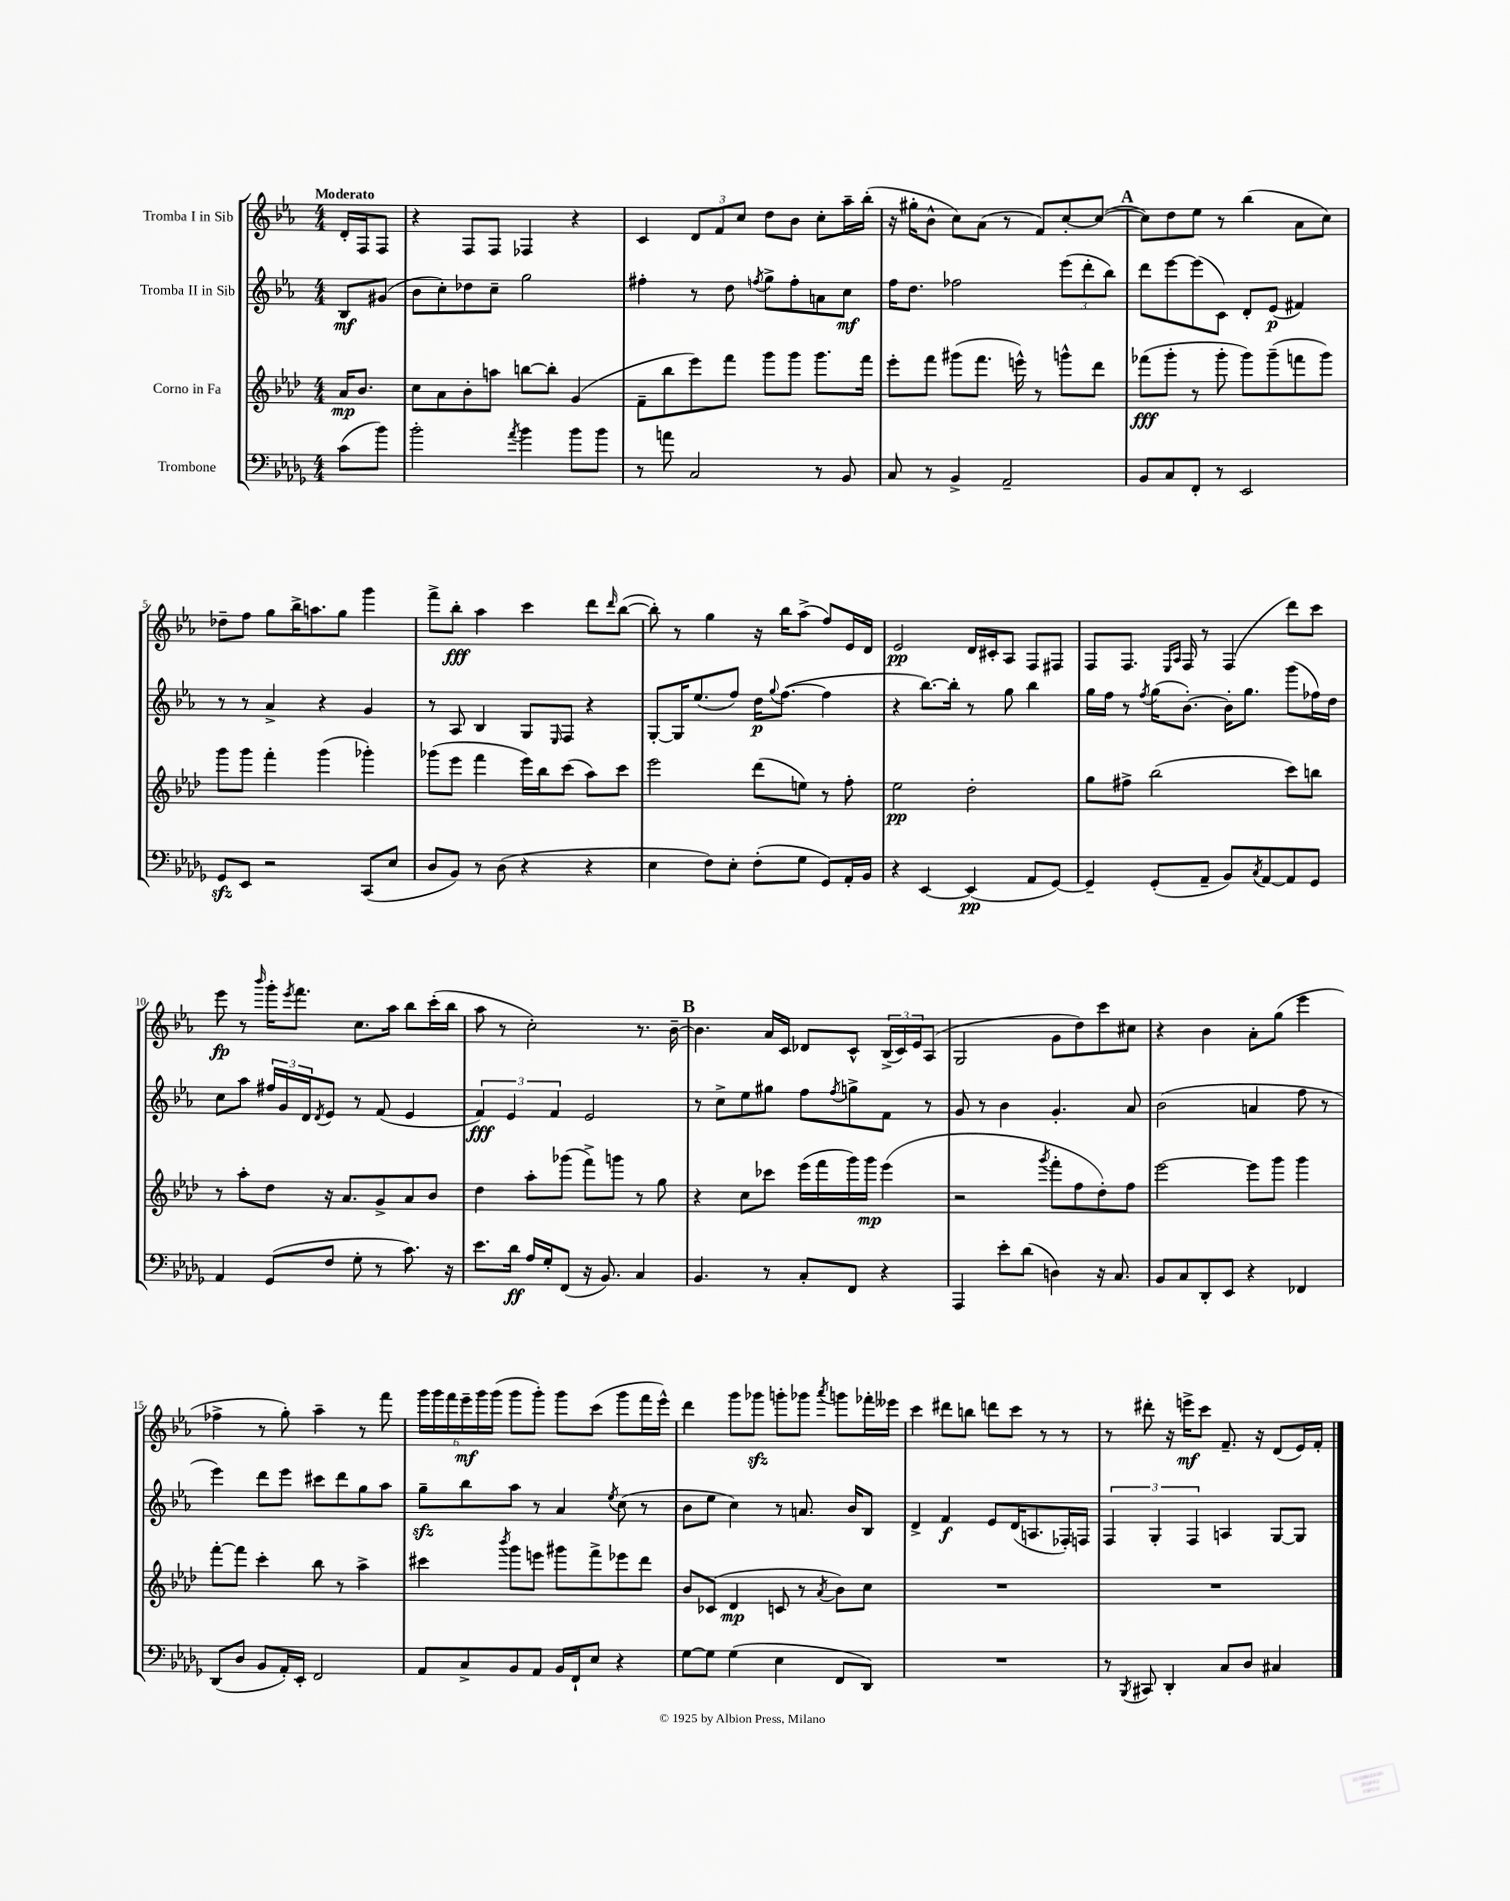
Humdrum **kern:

**kern	**dynam	**kern	**dynam	**kern	**dynam	**kern	**dynam
*part4	*part4	*part3	*part3	*part2	*part2	*part1	*part1
*staff4	*staff4	*staff3	*staff3	*staff2	*staff2	*staff1	*staff1
*I"Trombone	*	*I"Corno in Fa	*	*I"Tromba II in Sib	*	*I"Tromba I in Sib	*
*clefF4	*	*clefG2	*	*clefG2	*	*clefG2	*
*k[b-e-a-d-g-]	*	*k[b-e-a-d-]	*	*k[b-e-a-]	*	*k[b-e-a-]	*
*M4/4	*	*M4/4	*	*M4/4	*	*M4/4	*
=	=	=	=	=	=	=	=
!	!	!	!	!	!	!LO:TX:a:B:t=Moderato	!
(8c\L	.	16a-/KL	mp	8B-/L	mf	16d'/LL	.
.	.	8.b-/J	.	.	.	16F/J	.
8b-\J)	.	.	.	(8g#X/J	.	8F/J	.
=1	=1	=1	=1	=1	=1	=1	=1
2b-'\	.	8cc\L	.	8b-\L	.	4r	.
.	.	8a-\	.	8cc'\)	.	.	.
.	.	8b-'\	.	8dd-X\	.	8F/L	.
.	.	8aan\J	.	8cc~\J	.	8F/J	.
8qa-/	.	.	.	.	.	.	.
4b-\	.	[8bbn\L	.	2gg\	.	4F-X/	.
.	.	8bb'\J]	.	.	.	.	.
8b-\L	.	(4g/	.	.	.	4r	.
8b-\J	.	.	.	.	.	.	.
=2	=2	=2	=2	=2	=2	=2	=2
8r	.	8f~\L	.	4ff#X'\	.	4c/	.
8an\	.	8bb-\	.	.	.	.	.
2C/	.	8eee-\)	.	8r	.	12d/L	.
.	.	.	.	.	.	12f/	.
.	.	8fff\J	.	8dd\	.	.	.
.	.	.	.	.	.	12cc/J	.
.	.	.	.	8qffn/	.	.	.
.	.	8ggg\L	.	8gg^\L	.	8dd\L	.
.	.	8ggg\J	.	8ff'\	.	8b-\J	.
8r	.	8.ggg\L	.	8an\	.	8cc'\L	.
8BB-/	.	.	.	8cc\J	mf	16aa-~\L	.
.	.	16fff\Jk	.	.	.	(16bb-'\JJ	.
=3	=3	=3	=3	=3	=3	=3	=3
8C/	.	8eee-'\L	.	16ff\KL	.	16r	.
.	.	.	.	8.dd\J	.	16gg#X'\KL	.
8r	.	8fff\J	.	.	.	8b-^^\J	.
4BB-^/	.	(8ggg#X\L	.	2ff-X\	.	8cc\L)	.
.	.	8.fff\J	.	.	.	(8a-\J	.
2AA-~/	.	.	.	.	.	8r	.
.	.	16eeen^^\)	.	.	.	.	.
.	.	8r	.	.	.	8f/L)	.
.	.	8gggn^^\L	.	(12eee-\L	.	[8cc'/	.
.	.	.	.	12ddd'\	.	.	.
.	.	8ddd-\J	.	.	.	(8cc/J_	.
.	.	.	.	12bb-\J)	.	.	.
!!LO:REH:place=s1:t=A
=4	=4	=4	=4	=4	=4	=4	=4
8BB-/L	.	(8fff-X\L	fff	8ddd\L	.	8cc\L])	.
8C/	.	8ggg'\J	.	[8eee-\	.	8dd\	.
8FF'/J	.	8r	.	(8eee-\]	.	8ee-\J	.
8r	.	8ggg'\	.	8c\J)	.	8r	.
2EE-/	.	8ggg\L)	.	8d'/L	.	(4bb-\	.
.	.	(8ggg~\	.	(8e-/J	p	.	.
.	.	8fffn\	.	4f#X/)	.	8a-\L	.
.	.	8ggg\J)	.	.	.	8cc\J)	.
!!LO:LB:g=z
=5	=5	=5	=5	=5	=5	=5	=5
8GG-zz/L	.	8ggg\L	.	8r	.	8dd-X~\L	.
8EE-/J	.	8ggg\J	.	8r	.	8ff\J	.
2r	.	4fff'\	.	4a-^/	.	8gg\L	.
.	.	.	.	.	.	16bb-^\K	.
.	.	.	.	.	.	8.aan\	.
.	.	(4ggg\	.	4r	.	.	.
.	.	.	.	.	.	8gg\J	.
(8CC/L	.	4ggg-X'\)	.	4g/	.	4ggg\	.
8E-/J	.	.	.	.	.	.	.
=6	=6	=6	=6	=6	=6	=6	=6
8D-/L	.	(8ggg-X\L	.	8r	.	8fff^\L	.
8BB-/J)	.	8eee-\J	.	8A-/	.	8bb-'\J	fff
8r	.	4fff\	.	4B-/	.	4aa-\	.
(8D-\	.	.	.	.	.	.	.
4r	.	16eee-\LL)	.	8G/L	.	4ccc\	.
.	.	16bb-\J	.	.	.	.	.
.	.	.	.	16qqE-/	.	.	.
.	.	(8ccc\J	.	8F/J	.	.	.
4r	.	8aa-\L)	.	4r	.	8ddd\L	.
.	.	.	.	.	.	16qqddd/	.
.	.	8ccc\J	.	.	.	([8bb-\J	.
=7	=7	=7	=7	=7	=7	=7	=7
4E-\	.	2eee-\	.	[8G'/L	.	8bb-'\])	.
.	.	.	.	16G/K]	.	8r	.
.	.	.	.	(8.ee-/	.	.	.
8F\L)	.	.	.	.	.	4gg\	.
8E-'\J	.	.	.	8ff/J)	.	.	.
(8F'\L	.	(8ddd-\L	.	16dd\KL	p	16r	.
.	.	.	.	8qqgg/	.	.	.
.	.	.	.	([8.ff\J	.	16bb-\KL	.
8G-\J	.	8een\J)	.	.	.	(8aa-^\J	.
8GG-/L)	.	8r	.	4ff\]	.	8ff/L)	.
16AA-'/L	.	8ff'\	.	.	.	16e-/L	.
16BB-/JJ	.	.	.	.	.	16d/JJ	.
=8	=8	=8	=8	=8	=8	=8	=8
4r	.	2ee-\	pp	4r	.	2e-/	pp
[4EE-/	.	.	.	[8.bb-\L)	.	.	.
.	.	.	.	16bb-'\Jk]	.	.	.
(4EE-/]	pp	2dd-'\	.	8r	.	16d/LL	.
.	.	.	.	.	.	16c#X'/J	.
.	.	.	.	8gg\	.	8A-/J	.
8AA-/L	.	.	.	4bb-\	.	8F/L	.
[8GG-/J)	.	.	.	.	.	8F#X/J	.
=9	=9	=9	=9	=9	=9	=9	=9
4GG-~/]	.	8gg\L	.	16gg\LL	.	8F/L	.
.	.	.	.	16ff\JJ	.	.	.
.	.	8ff#X^\J	.	8r	.	8.F/J	.
.	.	.	.	8qff/	.	.	.
(8GG-'/L	.	(2bb-\	.	(16gg\KL	.	.	.
.	.	.	.	.	.	16qqE-/LL	.
.	.	.	.	.	.	16qqA-/JJ	.
.	.	.	.	[8.b-'\J)	.	16F/	.
8AA-~/J	.	.	.	.	.	8r	.
8BB-/L)	.	.	.	16b-'\KL]	.	(4F/	.
.	.	.	.	8.gg\J	.	.	.
8qC/	.	.	.	.	.	.	.
[8AA-/	.	.	.	.	.	.	.
8AA-/]	.	8ccc\L)	.	(8ggg\L	.	8ddd\L)	.
8GG-/J	.	8bbn\J	.	16ff-X\L)	.	8ccc\J	.
.	.	.	.	16dd\JJ	.	.	.
!!LO:LB:g=z
=10	=10	=10	=10	=10	=10	=10	=10
4AA-/	.	8r	.	8cc\L	.	8eee-\	fp
.	.	8aa-'\L	.	8aa-\J	.	8r	.
.	.	.	.	.	.	16qqbbb-/	.
(8GG-/L	.	8dd-\J	.	24ff#X/LL	.	16ggg'\KL	.
.	.	.	.	24g/	.	.	.
.	.	.	.	.	.	8qeee-/	.
.	.	.	.	.	.	8.fff\J	.
.	.	.	.	24d/J	.	.	.
.	.	.	.	8qd/	.	.	.
8F/J	.	16r	.	8e-/J	.	.	.
.	.	8.a-/L	.	.	.	.	.
8G-'\	.	.	.	8r	.	8.cc\L	.
8r	.	8g^/	.	(8f/	.	.	.
.	.	.	.	.	.	16aa-\Jk	.
8.c\)	.	8a-/	.	4e-/	.	8bb-\L	.
.	.	8b-/J	.	.	.	(16ccc'\L	.
16r	.	.	.	.	.	16bb-\JJ	.
=11	=11	=11	=11	=11	=11	=11	=11
8.e-\L	.	4dd-\	.	6f/)	fff	8aa-\	.
.	.	.	.	.	.	8r	.
.	.	.	.	6e-/	.	.	.
16d-\Jk	ff	.	.	.	.	.	.
16A-/LL	.	8aa-'\L	.	.	.	2cc'\)	.
16G-'/J	.	.	.	.	.	.	.
.	.	.	.	6f/	.	.	.
(8FF/J	.	(8ggg-X\J	.	.	.	.	.
16r	.	8fff^\L)	.	2e-/	.	.	.
8.BB-/)	.	.	.	.	.	.	.
.	.	8gggn\J	.	.	.	.	.
4C/	.	8r	.	.	.	8.r	.
.	.	8gg\	.	.	.	.	.
.	.	.	.	.	.	[16b-~\	.
!!LO:REH:place=s1:t=B
=12	=12	=12	=12	=12	=12	=12	=12
4.BB-/	.	4r	.	8r	.	4.b-\]	.
.	.	.	.	8cc^\L	.	.	.
.	.	8cc\L	.	8ee-\	.	.	.
8r	.	8ccc-X\J	.	8gg#X\J	.	16a-/LL	.
.	.	.	.	.	.	16c/JJ	.
8C'/L	.	(16eee-\LL	.	8ff\L	.	8d-X/L	.
.	.	16fff\	.	.	.	.	.
.	.	.	.	8qff/	.	.	.
8FF/J	.	16ggg\)	.	8ggn^\	.	8c^^/J	.
.	.	16ggg\JJ	mp	.	.	.	.
4r	.	(4eee-\	.	8f\J	.	(24B-^/LL	.
.	.	.	.	.	.	24c/)	.
.	.	.	.	.	.	24e-/J	.
.	.	.	.	8r	.	(8A-/J	.
=13	=13	=13	=13	=13	=13	=13	=13
4AAA-/	.	2r	.	8g/	.	2G/	.
.	.	.	.	8r	.	.	.
8e-'\L	.	.	.	4b-\	.	.	.
(8d-\J	.	.	.	.	.	.	.
.	.	8qggg/	.	.	.	.	.
4Dn\)	.	8fff'\L	.	4.g'/	.	8g\L	.
.	.	8ff\	.	.	.	8dd\)	.
16r	.	8dd-'\)	.	.	.	8ccc\	.
8.C/	.	.	.	.	.	.	.
.	.	8ff\J	.	8a-/	.	8cc#X\J	.
=14	=14	=14	=14	=14	=14	=14	=14
8BB-/L	.	[2eee-\	.	(2b-\	.	4r	.
8C/	.	.	.	.	.	.	.
8DD-'/	.	.	.	.	.	4b-\	.
8EE-/J	.	.	.	.	.	.	.
4r	.	8eee-\L]	.	4an/	.	8a-'\L	.
.	.	8ggg\J	.	.	.	(8gg\J	.
4FF-X/	.	4ggg\	.	8ff\	.	4eee-\	.
.	.	.	.	8r	.	.	.
!!LO:LB:g=z
=15	=15	=15	=15	=15	=15	=15	=15
(8DD-/L	.	[8fff'\L	.	4eee-\)	.	4ff-X^\	.
8D-/J	.	8fff\J]	.	.	.	.	.
8BB-/L	.	4ccc'\	.	8ddd\L	.	8r	.
16AA-'/L)	.	.	.	8eee-\J	.	8gg'\)	.
16EE-'/JJ	.	.	.	.	.	.	.
2FF/	.	8bb-\	.	8ccc#X\L	.	4aa-~\	.
.	.	8r	.	8ddd\	.	.	.
.	.	4aa-^\	.	8gg\	.	8r	.
.	.	.	.	8aa-\J	.	8fff\	.
=16	=16	=16	=16	=16	=16	=16	=16
8AA-/L	.	4ccc#X\	.	8ggzz~\L	.	24ggg\LL	.
.	.	.	.	.	.	24ggg\	.
.	.	.	.	.	.	24fff\	.
8C^/	.	.	.	8bb-\	.	24eee-~\	mf
.	.	.	.	.	.	24ggg\	.
.	.	.	.	.	.	(24ggg\JJ	.
.	.	8qbbb-/	.	.	.	.	.
8BB-/	.	8ggg\L	.	8aa-\J	.	8ggg\L	.
8AA-/J	.	8eeen\J	.	8r	.	8ggg'\J)	.
16BB-/LL	.	8ggg#X\L	.	4a-/	.	8ggg\L	.
16FF`/J	.	.	.	.	.	.	.
8E-/J	.	8fff^\	.	.	.	(8ccc\J	.
.	.	.	.	8qee-/	.	.	.
4r	.	8eee-X\	.	(8cc\	.	8ggg\L	.
.	.	8ddd-\J	.	8r	.	16fff\L	.
.	.	.	.	.	.	16eee-^^\JJ)	.
=17	=17	=17	=17	=17	=17	=17	=17
[8G-\L	.	8b-/L	.	8b-\L	.	4ddd\	.
8G-\J]	.	(8c-X/J	.	8ee-\J	.	.	.
(4G-\	.	4d-/	mp	4cc\)	.	8ggg\L	.
.	.	.	.	.	.	8ggg-Xzz\J	.
4E-\	.	8cn/	.	8r	.	8gggn'\L	.
.	.	8r	.	8.an/	.	8ggg-X\J	.
.	.	8qa-/	.	.	.	8qaaa-/	.
8FF/L	.	8b-\L)	.	.	.	8gggn\L	.
.	.	.	.	16b-/KL	.	.	.
8DD-/J)	.	8cc\J	.	8B-/J	.	16fff-X'\L	.
.	.	.	.	.	.	16eee--X\JJ	.
=18	=18	=18	=18	=18	=18	=18	=18
1r	.	1r	.	4d^/	.	4ccc\	.
.	.	.	.	4f/	f	8ddd#X\L	.
.	.	.	.	.	.	8bbn\J	.
.	.	.	.	8e-/L	.	8dddn\L	.
.	.	.	.	(16d/K	.	8ccc\J	.
.	.	.	.	8.An/	.	.	.
.	.	.	.	.	.	8r	.
.	.	.	.	16F-X'/L)	.	8r	.
.	.	.	.	16Fn/JJ	.	.	.
=19	=19	=19	=19	=19	=19	=19	=19
8r	.	1r	.	6F/	.	8r	.
8qBBB-/	.	.	.	.	.	.	.
8CC#X/	.	.	.	.	.	8ddd#X'\	.
.	.	.	.	6G'/	.	.	.
4DD-'/	.	.	.	.	.	16r	.
.	.	.	.	.	.	16eeen^\KL	mf
.	.	.	.	6F/	.	.	.
.	.	.	.	.	.	8ccc\J	.
8C/L	.	.	.	4An/	.	8.f~/	.
8D-/J	.	.	.	.	.	.	.
.	.	.	.	.	.	16r	.
4C#X/	.	.	.	[8G/L	.	(8d/L	.
.	.	.	.	8G/J]	.	16e-/L)	.
.	.	.	.	.	.	16f'/JJ	.
==	==	==	==	==	==	==	==
*-	*-	*-	*-	*-	*-	*-	*-
